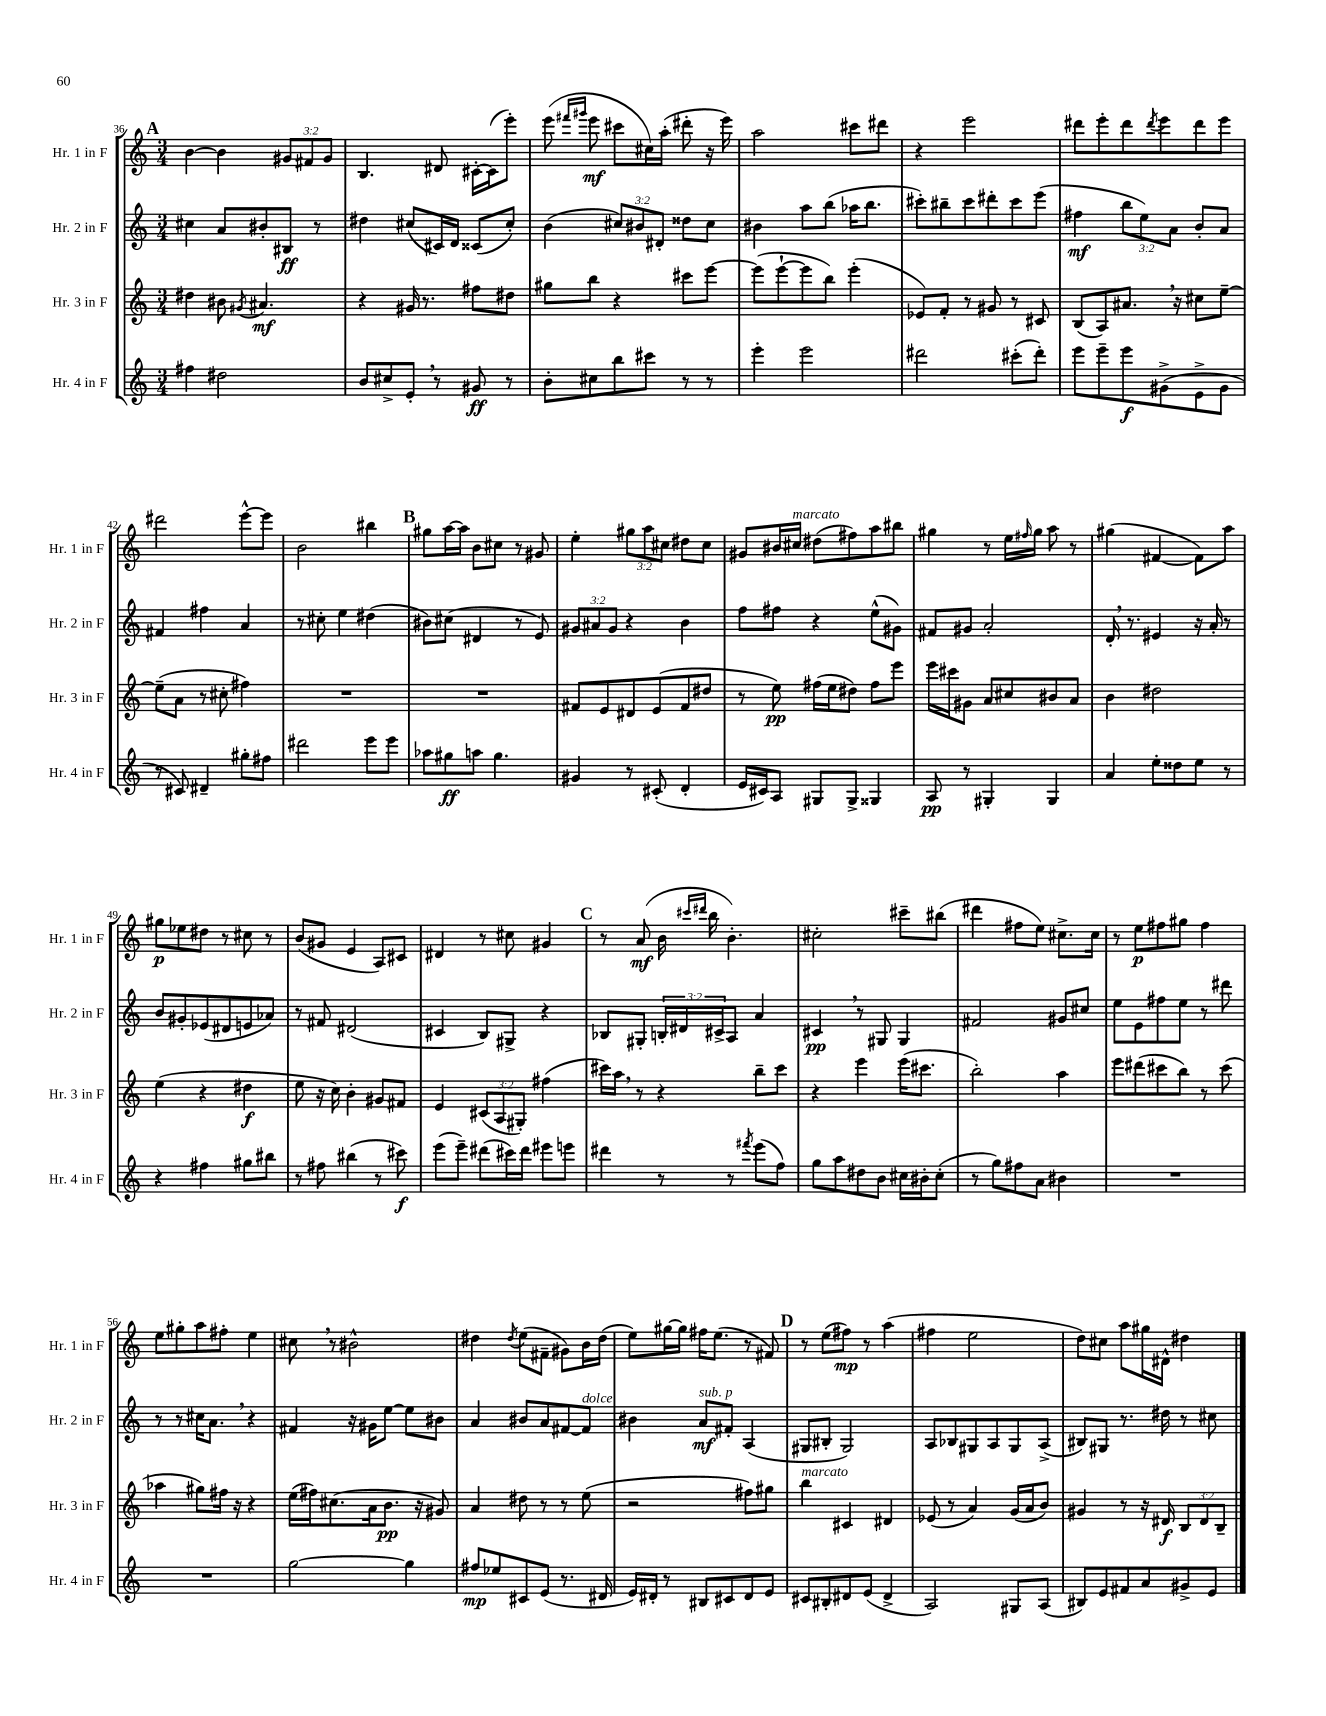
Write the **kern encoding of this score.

**kern	**dynam	**kern	**dynam	**kern	**dynam	**kern	**dynam
*part4	*part4	*part3	*part3	*part2	*part2	*part1	*part1
*staff4	*staff4	*staff3	*staff3	*staff2	*staff2	*staff1	*staff1
*I"Hr. 4 in F	*	*I"Hr. 3 in F	*	*I"Hr. 2 in F	*	*I"Hr. 1 in F	*
*I'Hr. 4 in F	*	*I'Hr. 3 in F	*	*I'Hr. 2 in F	*	*I'Hr. 1 in F	*
*clefG2	*	*clefG2	*	*clefG2	*	*clefG2	*
*k[]	*	*k[]	*	*k[]	*	*k[]	*
*M3/4	*	*M3/4	*	*M3/4	*	*M3/4	*
!!LO:REH:place=s1:t=A
=36	=36	=36	=36	=36	=36	=36	=36
4ff#X\	.	4dd#X\	.	4cc#X\	.	[4b\	.
2dd#X\	.	8b#X\	.	8a/L	.	4b\]	.
.	.	8qg#X/	.	.	.	.	.
.	.	4.a#X/	mf	8b#X'/	.	.	.
.	.	.	.	8B#X/J	ff	12g#X/L	.
.	.	.	.	.	.	12f#X/	.
.	.	.	.	8r	.	.	.
.	.	.	.	.	.	12g#/J	.
=37	=37	=37	=37	=37	=37	=37	=37
8b/L	.	4r	.	4dd#X\	.	4.B/	.
8cc#X^/	.	.	.	.	.	.	.
8e',/J	.	16g#X/	.	(8cc#X/L	.	.	.
.	.	8.r	.	.	.	.	.
8r	.	.	.	16c#X/L)	.	8d#X/	.
.	.	.	.	16d/JJ	.	.	.
8g#X/	ff	8ff#X\L	.	(8c##X/L	.	[16c#X'\LL	.
.	.	.	.	.	.	(16c#\J]	.
8r	.	8dd#X\J	.	8cc#'/J)	.	8eee'\J)	.
=38	=38	=38	=38	=38	=38	=38	=38
8b'\L	.	8gg#X\L	.	(4b\	.	(8eee\	.
.	.	.	.	.	.	16qqfff#X/LL	.
.	.	.	.	.	.	16qqggg#X/JJ	.
8cc#X\	.	8bb\J	.	.	.	8eee\	mf
8bb\	.	4r	.	12cc#X/L)	.	8ccc#X\L	.
.	.	.	.	12b#X/	.	.	.
8ccc#X\J	.	.	.	.	.	16cc#X\L)	.
.	.	.	.	12d#X'/J	.	.	.
.	.	.	.	.	.	(16aa'\JJ	.
8r	.	8ccc#X\L	.	8dd##X\L	.	8ddd#X'\	.
8r	.	[8eee\J	.	8cc#\J	.	16r	.
.	.	.	.	.	.	16eee\)	.
=39	=39	=39	=39	=39	=39	=39	=39
4eee'\	.	(8eee\L]	.	4b#X\	.	2aa\	.
.	.	[8eee`\	.	.	.	.	.
2eee\	.	8eee\]	.	8aa\L	.	.	.
.	.	8bb\J)	.	(8bb\J	.	.	.
.	.	(4eee'\	.	16aa-X\KL	.	8ccc#X\L	.
.	.	.	.	8.bb\J	.	.	.
.	.	.	.	.	.	8ddd#X\J	.
=40	=40	=40	=40	=40	=40	=40	=40
2ddd#X\	.	8e-X/L)	.	8ccc#X'\L)	.	4r	.
.	.	8f'/J	.	8bb#X~\	.	.	.
.	.	8r	.	8ccc#\	.	2eee\	.
.	.	8g#X/	.	8ddd#X'\	.	.	.
(8ccc#X'\L	.	8r	.	8ccc#\	.	.	.
8ddd#'\J)	.	8c#X/	.	(8eee\J	.	.	.
=41	=41	=41	=41	=41	=41	=41	=41
8eee\L	.	(8B/L	.	4ff#X\	mf	8ddd#X\L	.
8eee~\	.	8A/)	.	.	.	8eee'\	.
8eee\	f	8.a#X,/J	.	12bb\L	.	8ddd#\	.
.	.	.	.	12ee\)	.	.	.
.	.	.	.	.	.	8qddd#/	.
(8g#X^\	.	.	.	.	.	8eee\	.
.	.	.	.	12a\J	.	.	.
.	.	16r	.	.	.	.	.
8e^\	.	8cc#X\L	.	8b'/L	.	8ddd#\	.
8g#\J	.	[8ee~\J	.	8a/J	.	8eee\J	.
!!LO:LB:g=z
=42	=42	=42	=42	=42	=42	=42	=42
8r	.	(8ee~\L]	.	4f#X/	.	2ddd#X\	.
8c#X/)	.	8a\J	.	.	.	.	.
4d#X~/	.	8r	.	4ff#X\	.	.	.
.	.	8cc#X'\	.	.	.	.	.
8gg#X'\L	.	4ff#X\)	.	4a/	.	[8eee^^\L	.
8ff#X\J	.	.	.	.	.	8eee\J]	.
=43	=43	=43	=43	=43	=43	=43	=43
2ddd#X\	.	2.r	.	8r	.	2b\	.
.	.	.	.	8cc#X'\	.	.	.
.	.	.	.	4ee\	.	.	.
8eee\L	.	.	.	(4dd#X\	.	4bb#X\	.
8eee\J	.	.	.	.	.	.	.
!!LO:REH:place=s1:t=B
=44	=44	=44	=44	=44	=44	=44	=44
8aa-X\L	.	2.r	.	8b#X\L)	.	8gg#X\L	.
8gg#X\	ff	.	.	(8cc#X\J	.	[16aa\L	.
.	.	.	.	.	.	16aa\JJ]	.
8aan\J	.	.	.	4d#X/	.	8b\L	.
4.gg#\	.	.	.	.	.	8cc#X\J	.
.	.	.	.	8r	.	8r	.
.	.	.	.	8e/)	.	8g#X/	.
=45	=45	=45	=45	=45	=45	=45	=45
4g#X/	.	8f#X/L	.	12g#X/L	.	4ee'\	.
.	.	.	.	12a#X/	.	.	.
.	.	8e/	.	.	.	.	.
.	.	.	.	12g#/J	.	.	.
8r	.	8d#X/	.	4r	.	12gg#X\L	.
.	.	.	.	.	.	12aa\	.
(8c#X'/	.	(8e/	.	.	.	.	.
.	.	.	.	.	.	12cc#X\J	.
4d'/	.	8f#/	.	4b\	.	8dd#X\L	.
.	.	8dd#X/J	.	.	.	8cc#\J	.
=46	=46	=46	=46	=46	=46	=46	=46
16e/LL	.	8r	.	8ff\L	.	8g#X/L	.
16c#X/J)	.	.	.	.	.	.	.
8A/J	.	8ee\)	pp	8ff#X\J	.	16b#X/L	.
!	!	!	!	!	!	!LO:TX:a:i:t=marcato	!
.	.	.	.	.	.	16cc#X/JJ	.
8G#X/L	.	(16ff#X\LL	.	4r	.	(8dd#X\L	.
.	.	16ee\J	.	.	.	.	.
8G#^/J	.	8dd#X\J)	.	.	.	8ff#X\)	.
4G##X/	.	8ff#\L	.	(8ee^^\L	.	8aa\	.
.	.	8eee\J	.	8g#X\J)	.	8bb#X\J	.
=47	=47	=47	=47	=47	=47	=47	=47
8A/	pp	16eee\LL	.	8f#X/L	.	4gg#X\	.
.	.	16ccc#X\J	.	.	.	.	.
8r	.	8g#X\J	.	8g#X/J	.	.	.
4G#X'/	.	8a/L	.	2a'/	.	8r	.
.	.	8cc#X/	.	.	.	16ee\LL	.
.	.	.	.	.	.	16qqff#X/	.
.	.	.	.	.	.	16gg#\JJ	.
4G#/	.	8b#X/	.	.	.	8aa\	.
.	.	8a/J	.	.	.	8r	.
=48	=48	=48	=48	=48	=48	=48	=48
4a/	.	4b\	.	16d',/	.	(4gg#X\	.
.	.	.	.	8.r	.	.	.
8ee'\L	.	2dd#X\	.	4e#X/	.	[4f#X/	.
8dd##X\	.	.	.	.	.	.	.
8ee\J	.	.	.	16r	.	8f#\L])	.
.	.	.	.	16a'/	.	.	.
8r	.	.	.	8r	.	8aa\J	.
!!LO:LB:g=z
=49	=49	=49	=49	=49	=49	=49	=49
4r	.	(4ee\	.	8b/L	.	8gg#X\L	p
.	.	.	.	8g#X'/	.	8ee-X\	.
4ff#X\	.	4r	.	(8e-X/	.	8dd#X\J	.
.	.	.	.	8d#X/	.	8r	.
8gg#X\L	.	4dd#X\	f	8en/	.	8cc#X\	.
8bb#X\J	.	.	.	8a-X/J)	.	8r	.
=50	=50	=50	=50	=50	=50	=50	=50
8r	.	8ee\	.	8r	.	(8b/L	.
8ff#X\	.	16r	.	8f#X/	.	8g#X/J	.
.	.	16cc\)	.	.	.	.	.
(4bb#X\	.	4b'\	.	(2d#X/	.	4e/	.
8r	.	8g#X/L	.	.	.	8A/L)	.
8ccc#X\)	f	8f#X/J	.	.	.	8c#X/J	.
=51	=51	=51	=51	=51	=51	=51	=51
(8eee\L	.	4e/	.	4c#X/	.	4d#X/	.
8eee~\J)	.	.	.	.	.	.	.
(8ddd#X\L	.	(12c#X/L	.	8B/L)	.	8r	.
.	.	12A/	.	.	.	.	.
16ccc#X\L)	.	.	.	8G#X^/J	.	8cc#X\	.
.	.	12G#X'/J)	.	.	.	.	.
16ddd#\JJ	.	.	.	.	.	.	.
8eee#X\L	.	(4ff#X\	.	4r	.	4g#X/	.
8eeen\J	.	.	.	.	.	.	.
!!LO:REH:place=s1:t=C
=52	=52	=52	=52	=52	=52	=52	=52
4ddd#X\	.	16ccc#X\LL)	.	8B-X/L	.	8r	.
.	.	16aa,\JJ	.	.	.	.	.
.	.	8r	.	8G#X'/J	.	(8a/	mf
8r	.	4r	.	24Bn'/LL	.	16b\	.
.	.	.	.	24d#X/	.	.	.
.	.	.	.	.	.	16qqccc#X/LL	.
.	.	.	.	.	.	16qqddd#X/JJ	.
.	.	.	.	.	.	16bb\	.
.	.	.	.	24c#X^/J	.	.	.
8r	.	.	.	8A/J	.	4.b'\)	.
8qfff#X/	.	.	.	.	.	.	.
(8eee\L	.	8bb~\L	.	4a/	.	.	.
8ff\J)	.	8ccc#\J	.	.	.	.	.
=53	=53	=53	=53	=53	=53	=53	=53
8gg\L	.	4r	.	4c#X,/	pp	2cc#X'\	.
8aa\	.	.	.	.	.	.	.
8dd#X\	.	4eee\	.	8r	.	.	.
8b\J	.	.	.	8G#X/	.	.	.
16cc#X\LL	.	(16eee\KL	.	4G#/	.	8ccc#X~\L	.
16b#X'\J	.	8.ccc#X\J	.	.	.	.	.
(8cc#'\J	.	.	.	.	.	(8bb#X\J	.
=54	=54	=54	=54	=54	=54	=54	=54
8r	.	2bb'\)	.	2f#X/	.	4ddd#X\	.
8gg\L)	.	.	.	.	.	.	.
8ff#X\	.	.	.	.	.	8ff#X\L	.
8a\J	.	.	.	.	.	8ee\J)	.
4b#X\	.	4aa\	.	8g#X/L	.	8.cc#X^\L	.
.	.	.	.	8cc#X/J	.	.	.
.	.	.	.	.	.	16cc#\Jk	.
=55	=55	=55	=55	=55	=55	=55	=55
2.r	.	8eee\L	.	8ee\L	.	8r	.
.	.	(8ddd#X\	.	8e\	.	8ee\L	p
.	.	8ccc#X\	.	8ff#X\	.	8ff#X\	.
.	.	8bb\J)	.	8ee\J	.	8gg#X\J	.
.	.	8r	.	8r	.	4ff#\	.
.	.	(8ccc#\	.	8ddd#X\	.	.	.
!!LO:LB:g=z
=56	=56	=56	=56	=56	=56	=56	=56
2.r	.	4aa-X\	.	8r	.	8ee\L	.
.	.	.	.	8r	.	8gg#X'\	.
.	.	8gg#X\L)	.	16cc#X\KL	.	8aa\	.
.	.	.	.	8.a,\J	.	.	.
.	.	16ff#X\Jk	.	.	.	8ff#X'\J	.
.	.	16r	.	.	.	.	.
.	.	4r	.	4r	.	4ee\	.
=57	=57	=57	=57	=57	=57	=57	=57
[2gg\	.	(16ee\LL	.	4f#X/	.	8cc#X,\	.
.	.	16ff#X\J)	.	.	.	.	.
.	.	(8.cc#X\	.	.	.	8r	.
.	.	.	.	16r	.	2b#X^^\	.
.	.	16a\k	.	16g#X\KL	.	.	.
.	.	8.b\J	pp	[8ee\J	.	.	.
4gg\]	.	.	.	8ee\L]	.	.	.
.	.	16r	.	.	.	.	.
.	.	8g#X/)	.	8b#X\J	.	.	.
=58	=58	=58	=58	=58	=58	=58	=58
8ff#X/L	mp	4a/	.	4a/	.	4dd#X\	.
8ee-X/	.	.	.	.	.	.	.
.	.	.	.	.	.	8qdd#/	.
8c#X/	.	8dd#X\	.	8b#X/L	.	(8ee\L	.
(8e/J	.	8r	.	8a/	.	8f#X~\J	.
8.r	.	8r	.	[8f#X/	.	8g#X\L)	.
!	!	!	!	!LO:TX:a:i:t=dolce	!	!	!
.	.	(8ee\	.	8f#/J]	.	16b\L	.
16d#X/	.	.	.	.	.	(16dd#\JJ	.
=59	=59	=59	=59	=59	=59	=59	=59
16e/LL)	.	2r	.	4b#X\	.	8ee\L)	.
16d#X'/JJ	.	.	.	.	.	.	.
8r	.	.	.	.	.	[16gg#X\L	.
.	.	.	.	.	.	16gg#\JJ]	.
!	!	!	!	!LO:TX:a:i:t=sub. p	!	!	!
8B#X/L	.	.	.	8a/L	mf	16ff#X\KL	.
.	.	.	.	.	.	(8.ee\J	.
8c#X/	.	.	.	8f#X'/J	.	.	.
8d#/	.	8ff#X\L)	.	(4A/	.	8r	.
8e/J	.	8gg#X\J	.	.	.	8f#X/)	.
!!LO:REH:place=s1:t=D
=60	=60	=60	=60	=60	=60	=60	=60
!	!	!LO:TX:a:i:t=marcato	!	!	!	!	!
8c#X/L	.	4bb\	.	8G#X/L	.	8r	.
8B#X'/	.	.	.	8B#X'/J	.	(8ee\L	.
8d#X/	.	4c#X/	.	2G#/)	.	8ff#X\J)	mp
(8e/J	.	.	.	.	.	8r	.
4d#^/	.	4d#X/	.	.	.	(4aa\	.
=61	=61	=61	=61	=61	=61	=61	=61
2A/)	.	(8e-X/	.	8A/L	.	4ff#X\	.
.	.	8r	.	8B-X/	.	.	.
.	.	4a/)	.	8G#X/	.	2ee\	.
.	.	.	.	8A/	.	.	.
8G#X/L	.	(16g/LL	.	8G#/	.	.	.
.	.	16a/J	.	.	.	.	.
(8A/J	.	8b/J)	.	(8A^/J	.	.	.
=62	=62	=62	=62	=62	=62	=62	=62
8B#X/L)	.	4g#X/	.	8B#X/L)	.	8dd\L)	.
8e/	.	.	.	8G#X/J	.	8cc#X\J	.
8f#X/	.	8r	.	8.r	.	8aa\L	.
8a/	.	16r	.	.	.	16gg#X\L	.
.	.	16d#X/	f	16dd#X\	.	16d#X^^\JJ	.
8g#X^/	.	12B/L	.	8r	.	4dd#X\	.
.	.	12d#/	.	.	.	.	.
8e/J	.	.	.	8cc#X\	.	.	.
.	.	12B~/J	.	.	.	.	.
==	==	==	==	==	==	==	==
*-	*-	*-	*-	*-	*-	*-	*-
